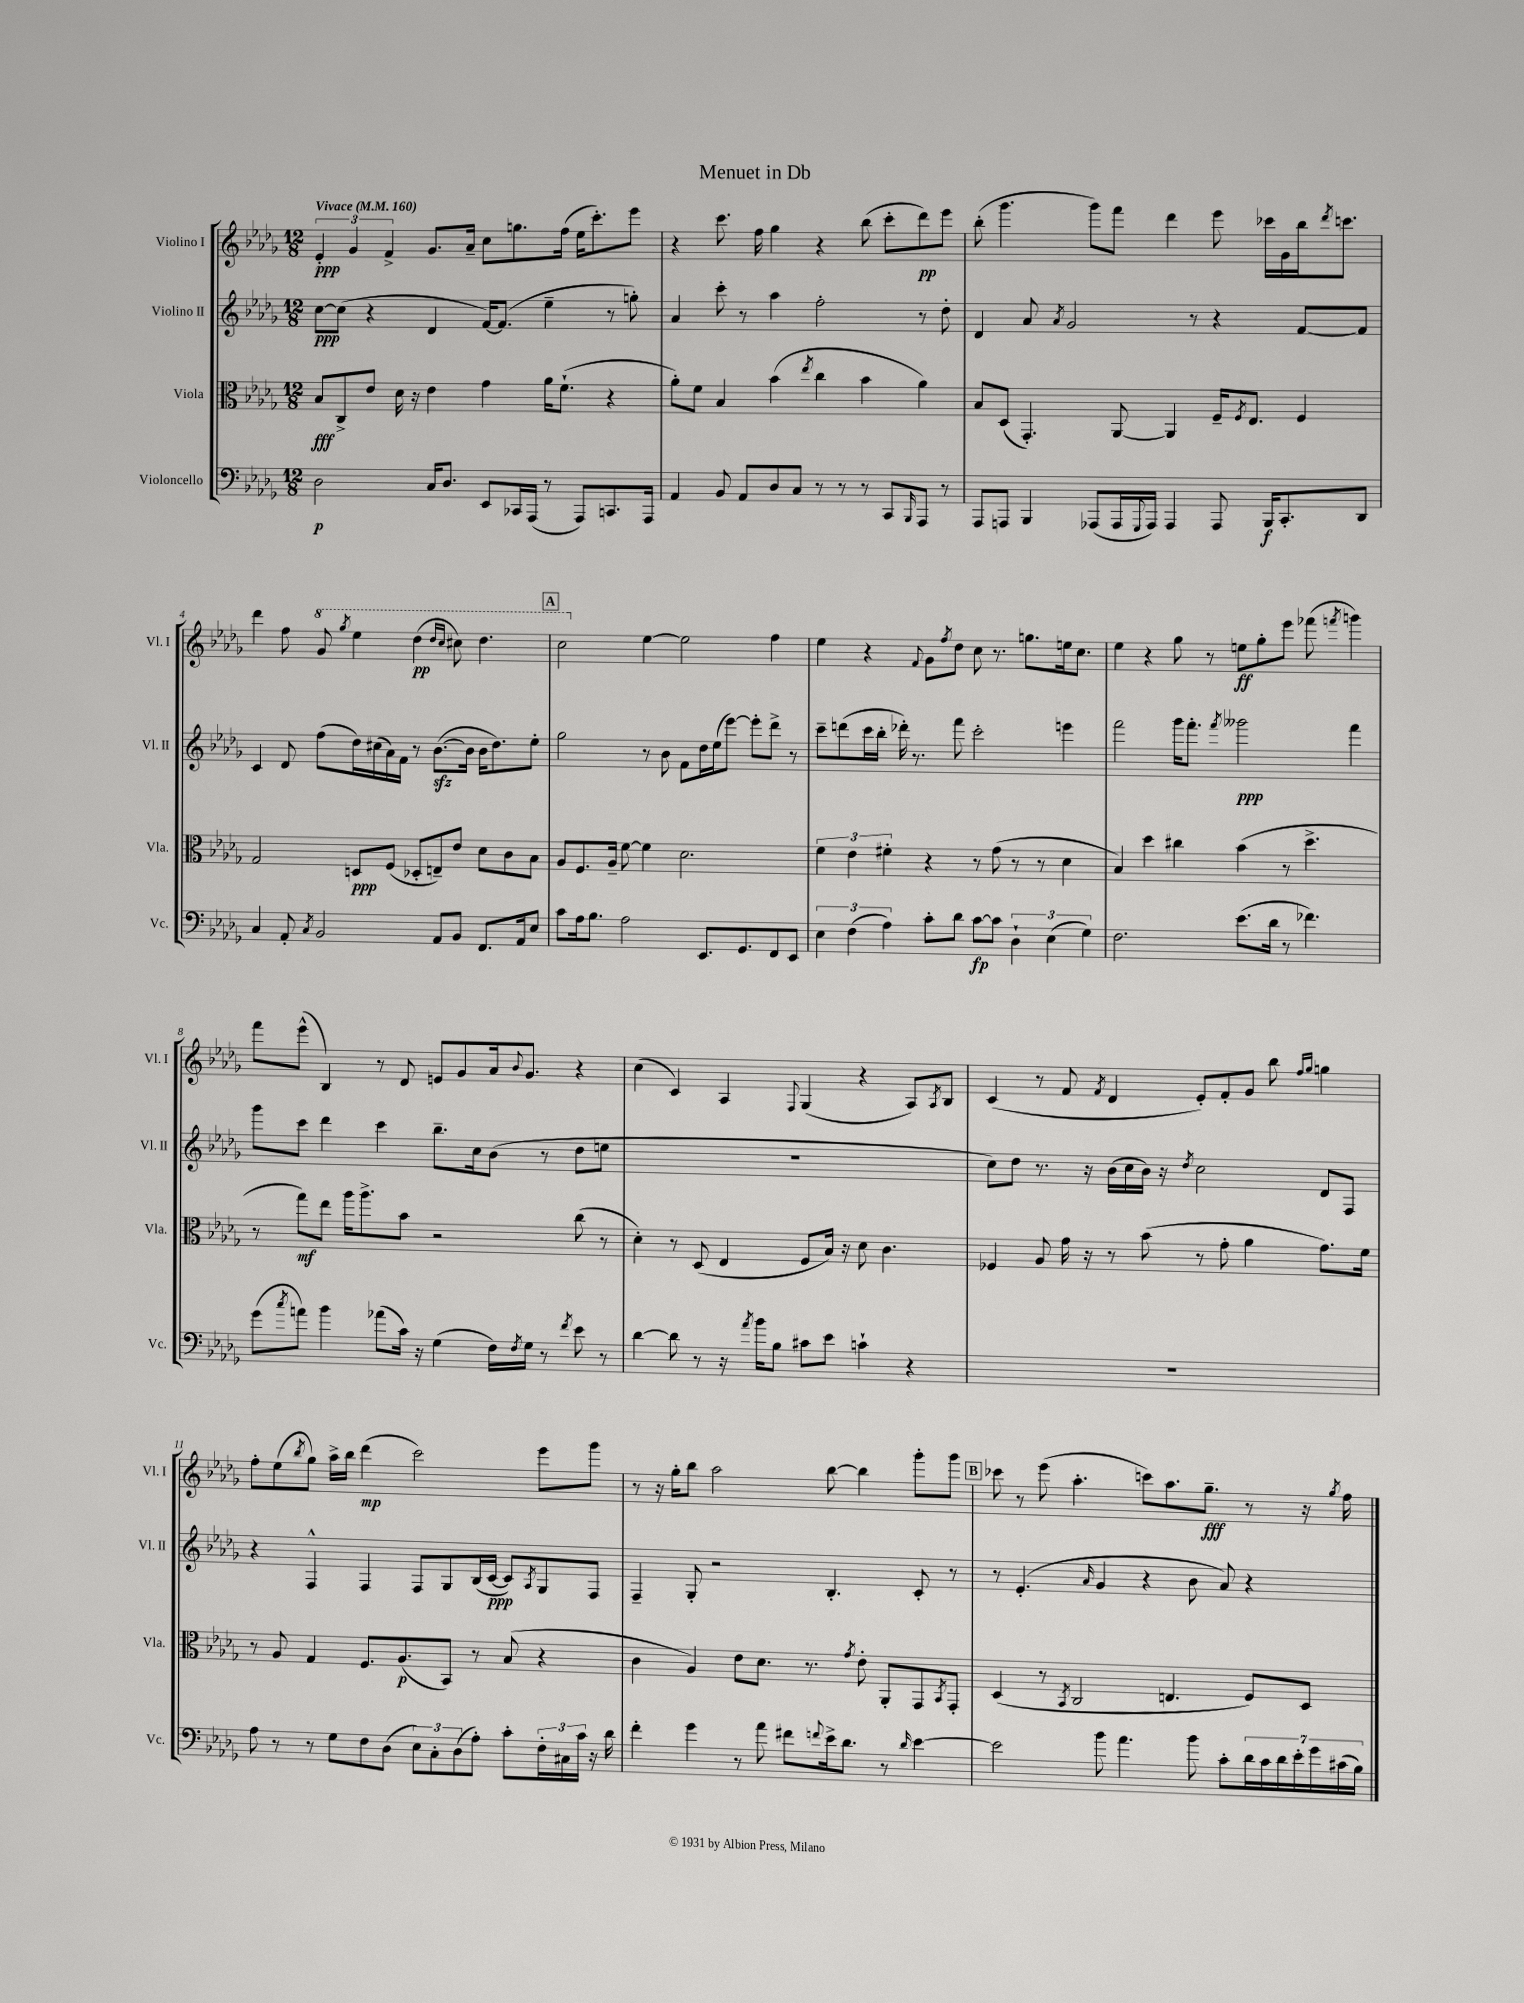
\header { title = "Menuet in Db" }
<<
\new StaffGroup <<
\new Staff = "s0" \with { instrumentName = "Violino I" shortInstrumentName = "Vl. I" } {
    \clef treble \key des \major \numericTimeSignature \time 12/8 \tempo "Vivace" 4 = 160
    \tuplet 3/2 { ees'4-.\ppp ges'4 f'4-> } ges'8. aes'16-- c''8 g''8. f''16( ees''16 c'''8.-.) ees'''8 |
    r4 c'''8. f''16 ges''4 r4 bes''8( c'''8-. des'''8\pp) ees'''8 |
    bes''8-.( ges'''4. ges'''8) f'''8 des'''4 ees'''8 ces'''16 ges'16 bes''16 \acciaccatura { des'''8 } c'''8. |
    des'''4 f''8 \ottava #1 ges''8 \acciaccatura { ges'''8 } ees'''4 des'''4\pp( \grace { des'''16 c'''16 } cis'''8) des'''4. |
    \mark \markup { \box "A" } c'''2 \ottava #0 ees''4~ ees''2 f''4 |
    ees''4 r4 \appoggiatura { f'8 } ges'8 \acciaccatura { f''8 } des''8 c''8 r8. g''8. e''16 c''8. |
    ees''4 r4 ges''8 r8 e''8\ff ges''8-. ees'''8 fes'''8( \acciaccatura { f'''8 } g'''4) |
    f'''8 ees'''8-^( bes4) r8 des'8 e'8 ges'8 aes'16 \appoggiatura { bes'8 } ges'8. r4 |
    c''4( c'4) aes4 \appoggiatura { f8 } ges4( r4 aes8) \acciaccatura { aes8 } bes8 |
    c'4( r8 f'8 \acciaccatura { f'8 } des'4 ees'8-.) f'8-. ges'8 bes''8 \grace { f''16 ges''16 } g''4 |
    f''8-. ees''8( \acciaccatura { bes''8 } ges''8) aes''16-> bes''16 des'''4\mp( c'''2) ees'''8 ges'''8 |
    r8 r16 ges''16-. bes''8 aes''2 bes''8~ bes''4 ges'''8-. ges'''8 |
    \mark \markup { \box "B" } ces'''8 r8 ees'''8( aes''4.-. c'''8) aes''8. ges''8.--\fff r8 r16 \acciaccatura { ges''8 } f''16 \bar "|." |
}
\new Staff = "s1" \with { instrumentName = "Violino II" shortInstrumentName = "Vl. II" } {
    \clef treble \key des \major \numericTimeSignature \time 12/8
    c''8~\ppp c''8( r4 des'4 f'16~) f'8.( ees''4-- r8 g''8-.) |
    aes'4 c'''8-. r8 aes''4 f''2-. r8 des''8-. |
    des'4 aes'8 \acciaccatura { aes'8 } ges'2 r8 r4 f'8~ f'8 |
    c'4 des'8 f''8( des''16) cis''16( aes'16) f'16 r8 bes'8.~\sfz( bes'16 bes'16 des''8.) ees''8-. |
    \mark \markup { \box "A" } ges''2 r8 bes'8 f'8 des''16 ees''16( ees'''8~) ees'''8-. des'''8-> r8 |
    c'''8-- d'''8( c'''16 bes''16-. des'''16-.) r8. f'''8 c'''2-. e'''4 |
    f'''2 ges'''16 f'''8.-. \acciaccatura { f'''8 } geses'''2\ppp f'''4 |
    ges'''8 c'''8 des'''4 c'''4 bes''8.-- c''16 bes'8( r8 des''8 e''8 |
    R1. |
    c''8) des''8 r8. r16 bes'16( c''16 bes'16) r16 \acciaccatura { des''8 } c''2 des'8 f8 |
    r4 f4-^ f4 f8 ges8 bes16( c'16~\ppp c'8) \acciaccatura { aes8 } ges8 f8 |
    f4-- ges8-. r2 bes4.-. c'8-. r8 |
    \mark \markup { \box "B" } r8 ees'4.-.( \grace { aes'16 } ges'4 r4 bes'8 aes'8) r4 \bar "|." |
}
\new Staff = "s2" \with { instrumentName = "Viola" shortInstrumentName = "Vla." } {
    \clef alto \key des \major \numericTimeSignature \time 12/8
    bes8\fff c8-> ees'8 des'16 r16 ees'4 ges'4 aes'16 f'8.-!( r4 |
    aes'8-.) f'8 bes4 bes'4( \acciaccatura { ees''8 } c''4 bes'4 aes'4) |
    bes8 des8( ges,4.-.) aes,8~ aes,4 f16-- \acciaccatura { f8 } ees8. f4 |
    ges2 d8\ppp f8( des8-. e8--) ees'8 des'8 c'8 bes8 |
    \mark \markup { \box "A" } aes8 f8. aes16-- f'8~ f'4 des'2. |
    \tuplet 3/2 { f'4 ees'4 fis'4-. } r4 r8 ges'8( r8 r8 des'4 |
    bes4) des''4 cis''4 bes'4( r8 des''4.-> |
    r8 ges''8\mf) ees''8 aes''16 aes''8.-> bes'8 r2 c''8( r8 |
    des'4-.) r8 des8( ees4 f8 bes16) r16 des'8 c'4. |
    fes4 aes8 ges'16 r16 r8 bes'8( r8 ges'8-. aes'4 ges'8.) f'16 |
    r8 aes8 ges4 f8. aes8.\p( bes,8) r8 bes8( r4 |
    c'4 aes4) ees'8 des'8. r8. \acciaccatura { ges'8 } ees'8-. aes,8-. ges,8 \acciaccatura { bes,8 } ges,8-. |
    \mark \markup { \box "B" } des4( r8 \acciaccatura { bes,8 } c2 e4. f8) des8 \bar "|." |
}
\new Staff = "s3" \with { instrumentName = "Violoncello" shortInstrumentName = "Vc." } {
    \clef bass \key des \major \numericTimeSignature \time 12/8
    des2\p c16 des8. ees,8 ces,16 aes,,16( r8 aes,,8) c,8. aes,,16 |
    aes,4 bes,8 aes,8 des8 c8 r8 r8 r8 c,8 \grace { bes,,16 } aes,,8 r8 |
    aes,,8 a,,8 bes,,4 aes,,8( aes,,16 \appoggiatura { ges,,8 } aes,,16) aes,,4 aes,,8 bes,,16\f c,8.-. des,8 |
    c4 aes,8-. \acciaccatura { c8 } bes,2 aes,8 bes,8 f,8. aes,16 ees8 |
    \mark \markup { \box "A" } c'8 aes16 bes8. aes2 ees,8. ges,8. f,8 ees,8 |
    \tuplet 3/2 { ees4 f4( aes4) } c'8-. des'8 c'8~\fp c'8 \tuplet 3/2 { des4-! ees4( ges4) } |
    f2. ees'8.( des'16 r8 fes'4.) |
    ges'8( \acciaccatura { c''8 } a'8) bes'4 aes'8( c'16) r16 ges4( f16) \acciaccatura { f8 } ges16 r8 \acciaccatura { f'8 } ees'8 r8 |
    des'4~ des'8 r8 r16 \acciaccatura { aes'8 } bes'16 bes8 cis'8 ees'8 c'4-! r4 |
    R1. |
    aes8 r8 r8 ges8 f8 des8( \tuplet 3/2 { ees8) c8-. des8( } aes8-.) c'8-. \tuplet 3/2 { f16-. cis16 c'16 } r16 des'16 |
    f'4-. ges'4 r8 aes'8 fis'8 \appoggiatura { f'8 } ees'16-> des'8. r8 \grace { des'16 } ees'4~ |
    \mark \markup { \box "B" } ees'2 bes'8 aes'4. bes'8 c'8-. \tuplet 7/4 { des'16 c'16 des'16 ees'16-. ges'16 cis'16( bes16) } \bar "|." |
}
>>
>>
